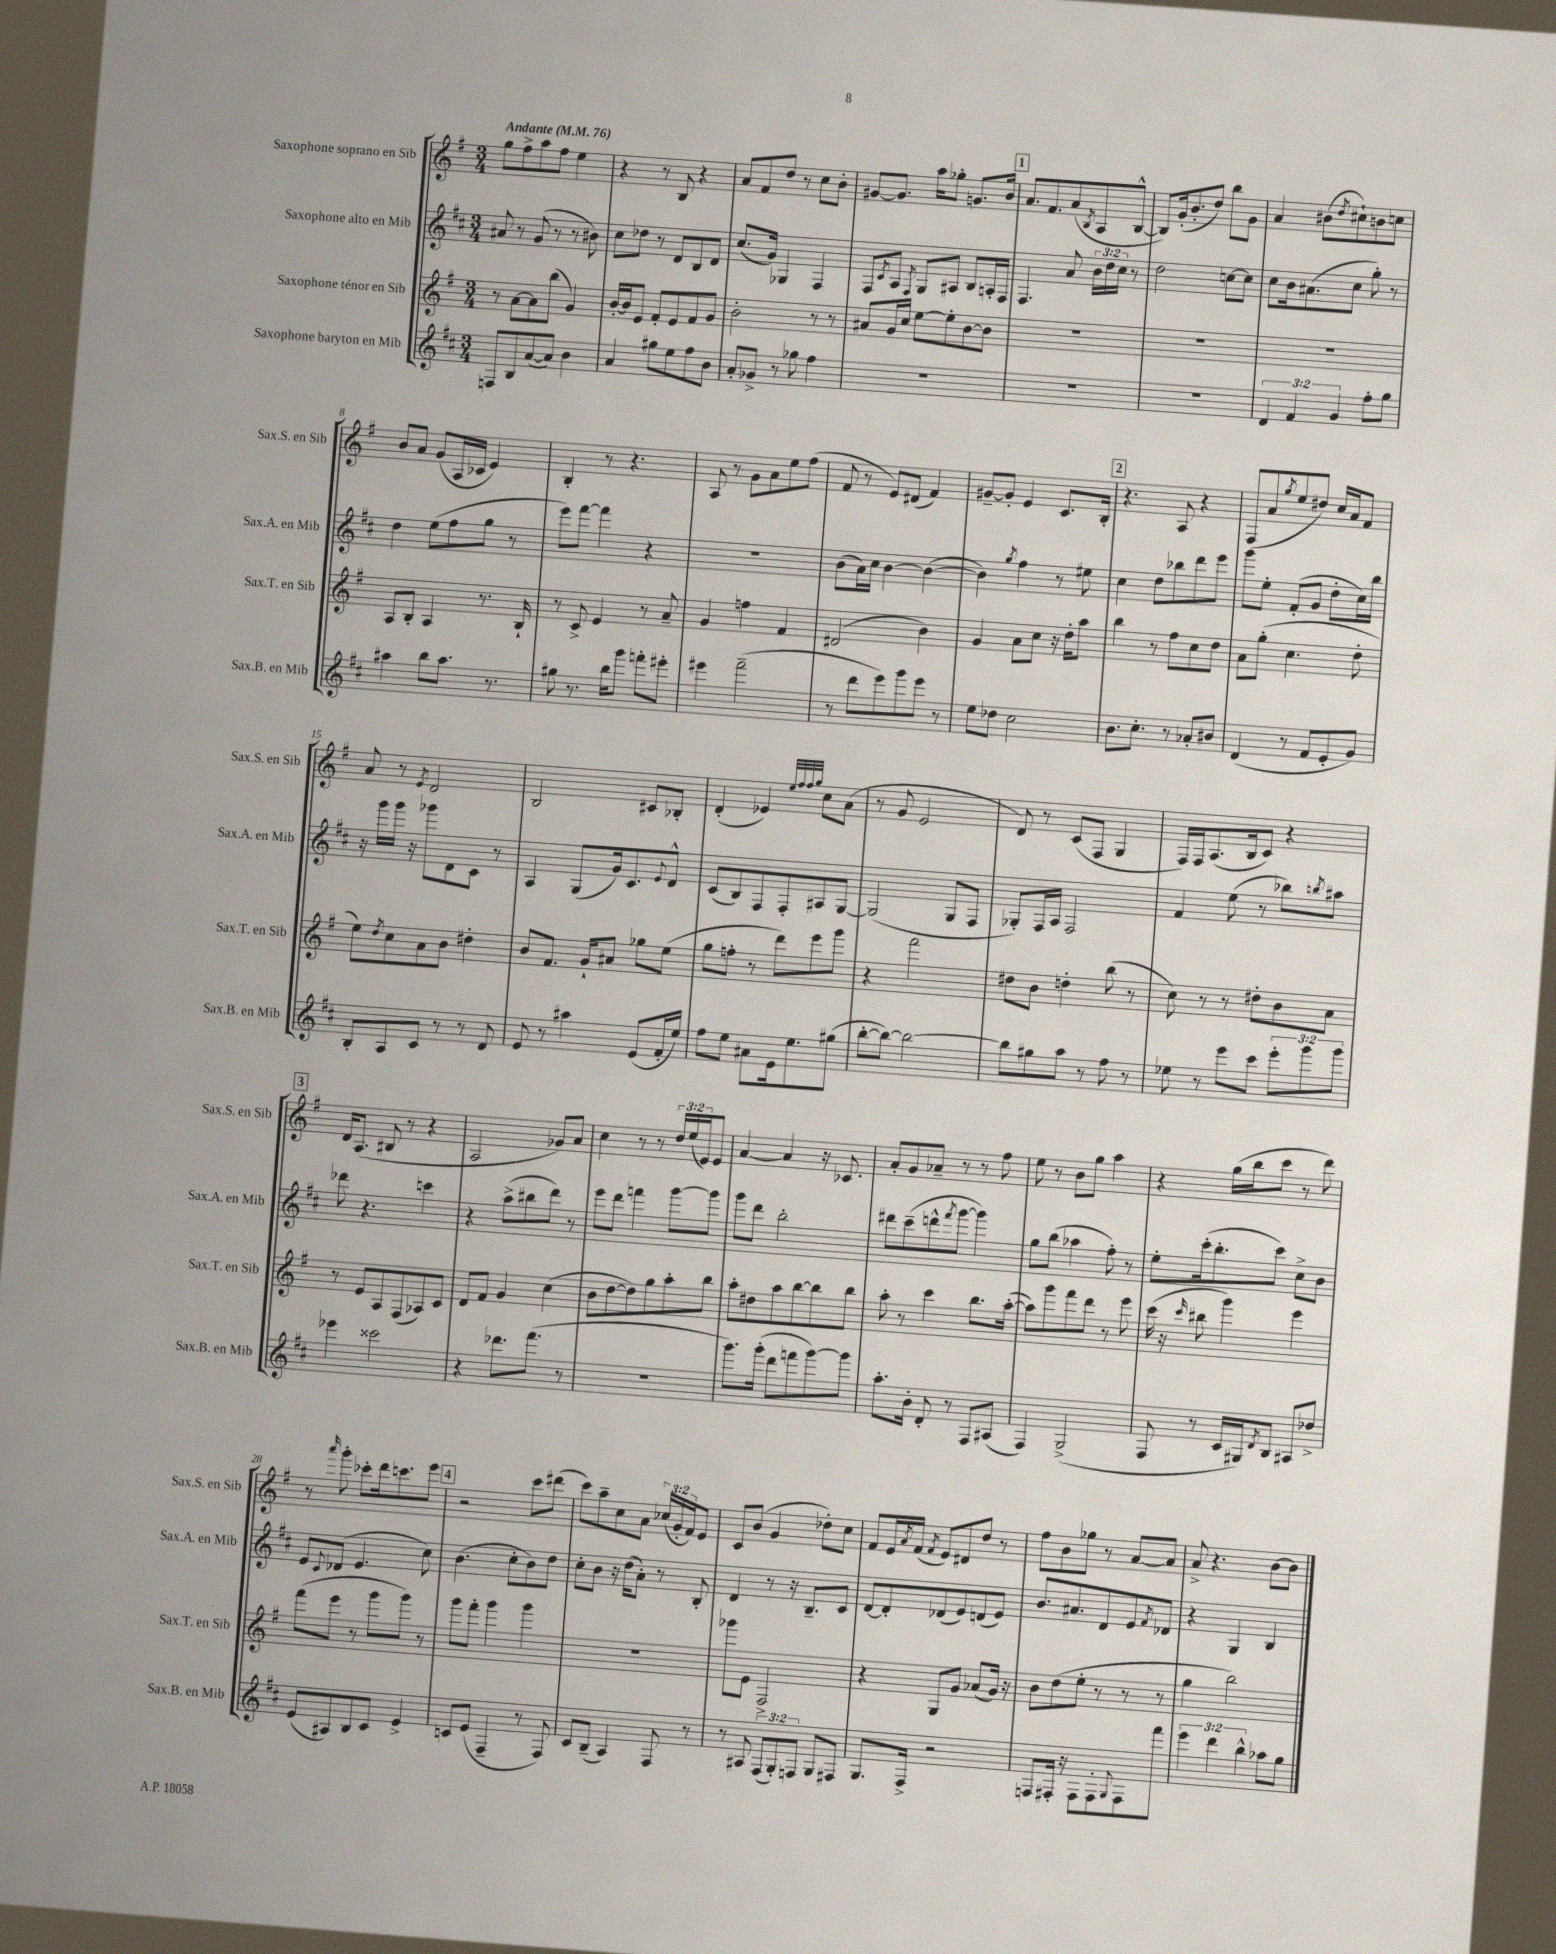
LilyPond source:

<<
\new StaffGroup <<
\new Staff = "s0" \with { instrumentName = "Saxophone soprano en Sib" shortInstrumentName = "Sax.S. en Sib" } {
    \clef treble \key g \major \numericTimeSignature \time 3/4 \override Staff.TupletNumber.text = #tuplet-number::calc-fraction-text \tempo "Andante" 4 = 76
    g''8 fis''8-> a''8 fis''8 e''4 |
    r4 r8 b8 r4 |
    a'8 fis'8 d''8 r8 c''8 b'8-. |
    gis'8~ gis'8. a''16 ges''8-. g'8. b'16 |
    \mark \markup { \box "1" } a'8. fis'8. a'8( \acciaccatura { b8 } a8 b8~-^ |
    b8) g'16-.( b'8.-. d''8) b''8 g'8 |
    a'4 bis'8( \acciaccatura { d''8 } cis''8-!) b'8 c''8 |
    b'8 a'8 g'8( a16 ces'16 e'4) |
    b4-. r8 r4. |
    a8 r8 g'8 a'8 e''8 fis''8( |
    fis'8 r8 e'8) dis'8( fis'4) |
    gis'8~-- gis'8-. e'4 c'8. b16-. |
    \mark \markup { \box "2" } r4. a8 r4 |
    fis8( a'8 \acciaccatura { g''8 } e''8 dis''8) c''16 a'16 fis'8 |
    a'8 r8 \acciaccatura { e'8 } d'2 |
    b2 cis'8 bes8-. |
    d'4-.( ees'4) \grace { e''32 fis''32 fis''32 g''32 } c''8 a'8( |
    r8 g'8 e'2 |
    d'8) r8 c'8( fis8 g4 |
    fis16) fis16 a8.( b16 c'8) r4 |
    \mark \markup { \box "3" } d'16 a8.( bis8 r8 r4 |
    a2 ges'8) a'8 |
    c''4 r8 r8 \tuplet 3/2 { d''16 e''16( e'16) } e'8 |
    a'4~ a'4 r16 ces'8. |
    a'8-. g'8 aes'8-- r8 r8 fis''8 |
    e''8 r8 b'8 g''8 a''4 |
    r4 g''16( b''16 c'''8 r8 d'''8) |
    r8 \grace { a'''16 } g'''8-. ces'''8-. d'''16 c'''8. e'''8 |
    \mark \markup { \box "4" } r2 c'''8 dis'''8( |
    c'''8) a''8-- c''8 a'8 \tuplet 3/2 { ces''16( g'16-. fis'16) } e'8 |
    c'8 b'8( g'4 des''8-.) c''8 |
    fis'8 e'16 \acciaccatura { a'8 } fis'16( \acciaccatura { fis'8 } e'8) dis'8 d''8 r8 |
    fis''8 b'8 ges''8 r8 a'8~ a'8 |
    a'8-> r4. b'8~ b'8 \bar "|." |
}
\new Staff = "s1" \with { instrumentName = "Saxophone alto en Mib" shortInstrumentName = "Sax.A. en Mib" } {
    \clef treble \key d \major \numericTimeSignature \time 3/4 \override Staff.TupletNumber.text = #tuplet-number::calc-fraction-text
    ais'8 r8 g'8( r8 r8 bis'8) |
    cis''8 des''8 r8 d'8 b8 d'8 |
    cis''8.( g'16) ges4 fis4 |
    fis8 \acciaccatura { cis'8 } a8 \acciaccatura { fis8 } g8 ais8 b8 a16-. fis16 |
    \mark \markup { \box "1" } fis4. a'8 \tuplet 3/2 { b'16 d''16 cis''16 } r8 |
    d''2 c''8~ c''8 |
    cis''8 b'16 ais'8.( cis''8 g''8-.) r8 |
    d''4 e''8( fis''8 g''8 r8 |
    e'''8) fis'''8~ fis'''4 r4 |
    R2. |
    b'8( a'16) cis''16 b'4~ b'4~( |
    b'4) \acciaccatura { g''8 } fis''4 r8 eis''8 |
    \mark \markup { \box "2" } cis''4 d''8 bes''8 d'''8 e'''8 |
    g'''8 e''8-. fis'8-.( g'8 d''8-. cis''16) b''16 |
    r16 g'''16 g'''16 r16 ges'''8 d'8 cis'8 r8 |
    a4 g8( g'16) cis'8. \appoggiatura { e'8 } d'8-^ |
    cis'8( b8) fis8 fis8-. ais8 g8~ |
    g2( g8 fis8 |
    ges8-.) fis16 a16 fis2 |
    fis'4 e''8( r8 bes''8) \acciaccatura { b''8 } ais''8 |
    \mark \markup { \box "3" } des'''8 r4. c'''4 |
    r4 a''8->( bis''8 d'''8) r8 |
    e'''8 d'''8 f'''4 g'''8~ g'''8 |
    g'''8 d'''8 b''2-. |
    dis'''8 cis'''8--( d'''8-^ \acciaccatura { fis'''8 } g'''8~ g'''4) |
    g''8 b''8( aes''4 fis''8-.) r8 |
    e''8-. cis'''16-.( b''8.-. cis'''8) cis''8-> b'8 |
    e'8 \appoggiatura { cis'8 } des'8( e'4. cis''8) |
    \mark \markup { \box "4" } b'4.( cis''8-. b'8) d''8 |
    cis''8-. b'8 r16 d''16( a'8-.) r8 b8-. |
    d'4 r8 r16 b8.-- cis'8 |
    d'8~ d'8-. des'8( e'8) d'8( e'8) |
    b'8. ais'8. d'8 e'8 \acciaccatura { fis'8 } des'8 |
    r4 g4 b4 \bar "|." |
}
\new Staff = "s2" \with { instrumentName = "Saxophone ténor en Sib" shortInstrumentName = "Sax.T. en Sib" } {
    \clef treble \key g \major \numericTimeSignature \time 3/4
    r8 a'8~ a'8 b''8( g'4) |
    b'16~-. b'16 e'8 fis'8-. e'8 fis'8 g'8 |
    b'2-. r8 r8 |
    ais'8 g'16 c''16 e''8~ e''8-. b'8~ b'8 |
    \mark \markup { \box "1" } R2. |
    R2. |
    R2. |
    a8 b8-. a4 r8. b16-! |
    r8 c'8-> e'4 r8 a'8-- |
    g'4 f''4 fis'4 |
    dis'2( b'4) |
    g'4 a'8 c''8 r16 d''16-. a''8 |
    \mark \markup { \box "2" } b''4 r8 fis''8 c''8 d''8 |
    a'8 g''8-.( c''4. d''8-. |
    e''8) \acciaccatura { d''8 } c''8 a'8 b'8 dis''4-. |
    b'8 fis'8. g'16-! ais'8 ges''8 e''8( |
    g''8 f''8-. r8 d'''8) e'''8 g'''8 |
    r4 fis'''2 |
    dis''8 b'8 d''4-. b''8( r8 |
    c''8) r8 r8 dis''8-. b'8 a'8 |
    \mark \markup { \box "3" } r8 e'8 a8 fis8( aes8) c'8 |
    d'8 fis'8 g'4 c''4( |
    b'8 d''8~ d''8) g''8 a''8-. b''8 |
    a''8-. dis''8 a''8 b''8~ b''8 b''8 |
    a''8-. r8 c'''4 b''8. a''16~-.( |
    a''8) g'''8 fis'''8 d'''8 r8 e'''8 |
    c'''16( r16 \grace { c'''16 } bis''8 g'''4) e'''4 |
    fis'''8( e'''8 r8 g'''8 g'''8) r8 |
    \mark \markup { \box "4" } g'''8 fis'''8-. g'''4 g'''4 |
    R2. |
    ges'''8 e'8 fis2-> |
    r4 g8 g'8 aes'8( g'16) r16 |
    b'8 d''8( e''8-. r8 r8 r8 |
    g''4 b''2) \bar "|." |
}
\new Staff = "s3" \with { instrumentName = "Saxophone baryton en Mib" shortInstrumentName = "Sax.B. en Mib" } {
    \clef treble \key d \major \numericTimeSignature \time 3/4 \override Staff.TupletNumber.text = #tuplet-number::calc-fraction-text
    f8 b8 a'8~( a'8) b'4 |
    a'4 gis''8 e''8 fis''8 b'8 |
    a'8-. ges'8-> r8 ges''8 fis''4 |
    R2. |
    \mark \markup { \box "1" } R2. |
    R2. |
    \tuplet 3/2 { d'4 fis'4 g'4 } fis''8-. g''8 |
    ais''4 b''8 ais''8. r8. |
    gis''8 r8. b''16 g'''8 f'''8-. eis'''8-. |
    eis'''4 fis'''2--( |
    r8 d'''8 e'''8) g'''8 e'''8 r8 |
    e''8 des''8 cis''2 |
    \mark \markup { \box "2" } b'8. cis''8.-. r8 aes'8-. bis'8 |
    d'4( r8 fis'8 e'8-. g'8) |
    b8-. a8 cis'8 r8 r8 d'8 |
    e'8 r8 ais''4 e'8( fis'16-. e''16) |
    fis''8 e''8 ais'8 e'16 e''8. gis''8( |
    b''8~-. b''8~) b''2~ |
    b''8 gis''8 a''8 r8 fis''8 r8 |
    ees''8 r8 e'''8 cis'''8 \tuplet 3/2 { e'''8-. g'''8 g'''8 } |
    \mark \markup { \box "3" } ees'''4 cisis'''2 |
    r4 des'''8. fis'''8.( r8 |
    R2. |
    g'''8.) g'''16-.( d'''8 f'''8 g'''8~) g'''8 |
    a''8.-. b'16-. d'8-. r8 fis8 ais8( |
    fis4) g2->( |
    fis8 r8 cis'16 gis16) \acciaccatura { d'8 } b8 ais8 des''8-> |
    e'8( ais8) b8 cis'8 e'4-> |
    \mark \markup { \box "4" } c'8 e'8( fis4-- r8 fis8) |
    cis'8 b8--( a4) fis8 r8 |
    r8 ais8 \tuplet 3/2 { fis8( g8-.) f8 } g8 fis8 |
    g8. fis16-> r2 |
    f8 fis16-. r16 fis8 fis8-. \appoggiatura { g8 } fis8 fis'''8 |
    \tuplet 3/2 { e'''4 d'''4 b''4-^ } aes''8 g''8 \bar "|." |
}
>>
>>
